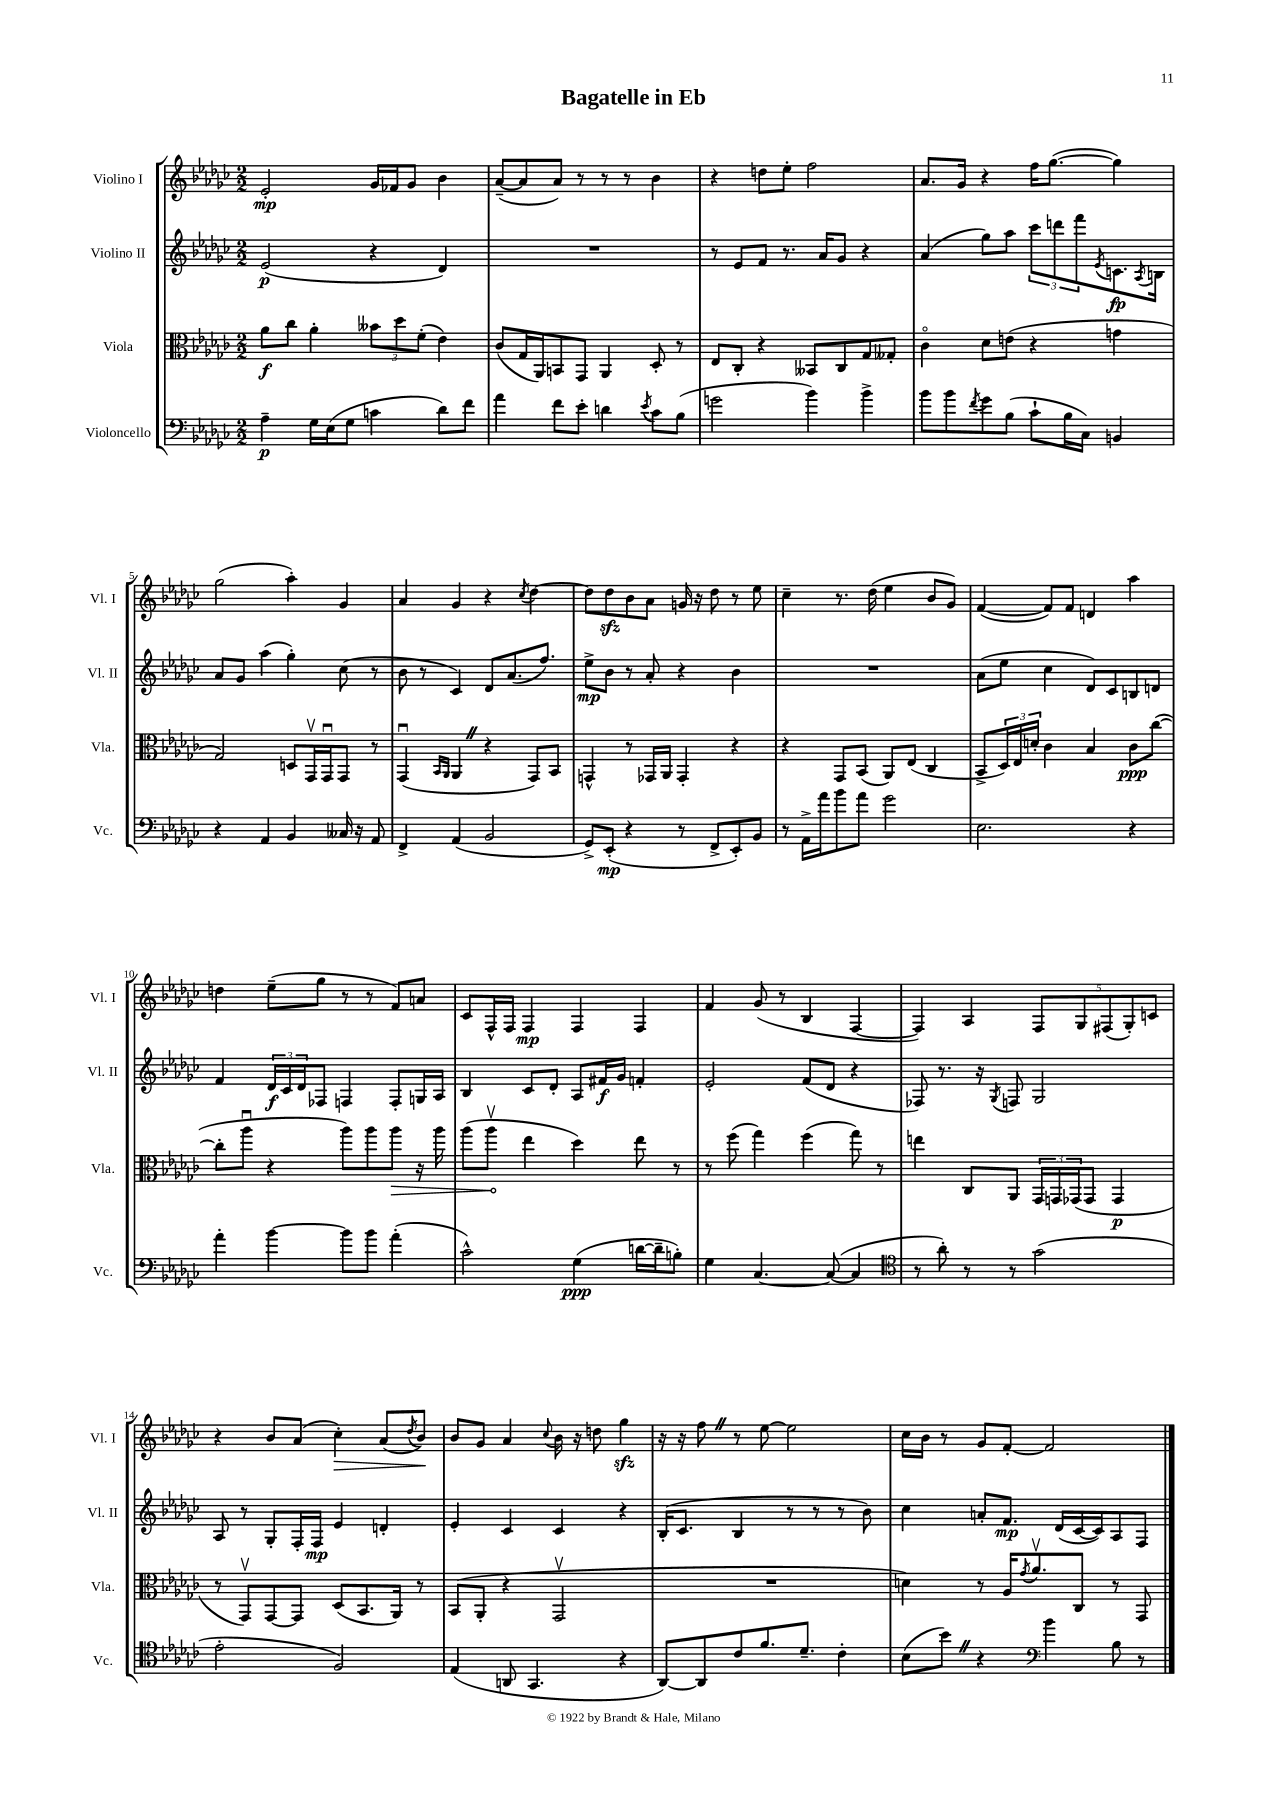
\header { title = "Bagatelle in Eb" }
<<
\new StaffGroup <<
\new Staff = "s0" \with { instrumentName = "Violino I" shortInstrumentName = "Vl. I" } {
    \clef treble \key ges \major \numericTimeSignature \time 2/2
    ees'2-.\mp ges'16 fes'16 ges'8 bes'4 |
    aes'8~--( aes'8 aes'8) r8 r8 r8 bes'4 |
    r4 d''8 ees''8-. f''2 |
    aes'8. ges'16 r4 f''16 ges''8.~( ges''4) |
    ges''2( aes''4-.) ges'4 |
    aes'4 ges'4 r4 \acciaccatura { ces''8 } des''4~ |
    des''8 des''8\sfz bes'8 aes'8 g'16 r16 des''8 r8 ees''8 |
    ces''4-- r8. des''16( ees''4 bes'8 ges'8) |
    f'4~( f'8) f'8 d'4 aes''4 |
    d''4 ees''8--( ges''8 r8 r8 f'8) a'8 |
    ces'8 f16-^ f16 f4\mp f4 f4 |
    f'4 ges'8( r8 bes4 f4~ |
    f4) aes4 \tuplet 5/4 { f8 ges8 fis8( ges8-.) c'8 } |
    r4 bes'8 aes'8( ces''4-.\>) aes'8( \acciaccatura { des''8 } bes'8\!) |
    bes'8 ges'8 aes'4 \appoggiatura { ces''8 } bes'16 r16 d''8 ges''4\sfz |
    r16 r16 f''8 \once \override BreathingSign.text = \markup { \musicglyph "scripts.caesura.straight" } \breathe r8 ees''8~ ees''2 |
    ces''16 bes'16 r8 ges'8 f'8~-. f'2 \bar "|." |
}
\new Staff = "s1" \with { instrumentName = "Violino II" shortInstrumentName = "Vl. II" } {
    \clef treble \key ges \major \numericTimeSignature \time 2/2
    ees'2\p( r4 des'4) |
    R1 |
    r8 ees'8 f'8 r8. aes'16 ges'8 r4 |
    aes'4( ges''8) aes''8 \tuplet 3/2 { ces'''8 d'''8 f'''8 } \acciaccatura { ees'8 } c'8.\fp \acciaccatura { aes8 } b16 |
    aes'8 ges'8 aes''4( ges''4-.) ces''8( r8 |
    bes'8 r8 ces'4) des'8 aes'8.( f''8.) |
    ees''8->\mp bes'8 r8 aes'8-. r4 bes'4 |
    R1 |
    aes'8( ees''8 ces''4 des'8) ces'8 b8 d'8 |
    f'4 \tuplet 3/2 { des'16\f ces'16 des'16 } fes8 f4 f8-. g16 aes16 |
    bes4 ces'8 des'8-. aes8 fis'16\f ges'16 f'4-. |
    ees'2-. f'8( des'8 r4 |
    fes8) r8. r16 \acciaccatura { ges8 } f8 ges2 |
    aes8 r8 ges8-. f16-. f16\mp ees'4 d'4-. |
    ees'4-. ces'4 ces'4 r4 |
    bes16-.( ces'8. bes4 r8 r8 r8 bes'8) |
    ces''4 a'8-. f'8.\mp des'16( ces'16~ ces'16) aes8 f8 \bar "|." |
}
\new Staff = "s2" \with { instrumentName = "Viola" shortInstrumentName = "Vla." } {
    \clef alto \key ges \major \numericTimeSignature \time 2/2
    aes'8\f ces''8 aes'4-. \tuplet 3/2 { beses'8 des''8 f'8-.( } ees'4) |
    ces'8( ges16 aes,16) b,8 ges,8 aes,4 des8-. r8 |
    ees8 ces8-. r4 beses,8 ces8 ges8 geses8-. |
    ces'4\flageolet des'8 e'8( r4 g'4 |
    ges2) d8 ges,16\upbow ges,16\downbow ges,8 r8 |
    ges,4\downbow( \grace { bes,16 aes,16 } aes,4 \once \override BreathingSign.text = \markup { \musicglyph "scripts.caesura.straight" } \breathe r4 ges,8) bes,8 |
    g,4-^ r8 ges,16 aes,16 ges,4-. r4 |
    r4 ges,8 bes,8( aes,8) ees8( ces4 |
    bes,8-> \tuplet 3/2 { des16) ees16 d'16-. } ces'4 bes4 ces'8\ppp ces''8~( |
    ces''8-. aes''8\downbow r4 aes''8) aes''8 \once \override Hairpin.circled-tip = ##t aes''8\> r16 aes''16 |
    aes''8( aes''8\upbow\! ees''4 des''4) ees''8 r8 |
    r8 f''8( ges''4) f''4( ges''8) r8 |
    e''4 ces8 aes,8 \tuplet 3/2 { ges,16 g,16 ges,16( } ges,8 ges,4\p |
    r8 ges,8\upbow) ges,8~ ges,8 des8( bes,8. aes,16) r8 |
    bes,8( aes,8-. r4 ges,2\upbow |
    R1 |
    d'4) r8 aes16 \acciaccatura { ges'8 } aes'8.\upbow ces8 r8 ges,8 \bar "|." |
}
\new Staff = "s3" \with { instrumentName = "Violoncello" shortInstrumentName = "Vc." } {
    \clef bass \key ges \major \numericTimeSignature \time 2/2
    aes4--\p ges16 ees16( ges8 c'4 des'8) f'8 |
    aes'4 f'8 ees'8-. d'4 \acciaccatura { ees'8 } ces'8 bes8( |
    g'2 bes'4) bes'4-> |
    bes'8 bes'8 \acciaccatura { f'8 } ges'8 bes8( ces'8-! bes16 ces16) b,4 |
    r4 aes,4 bes,4 ceses16 r16 aes,8 |
    f,4-> aes,4( bes,2 |
    ges,8->) ees,8-.\mp( r4 r8 f,8-> ees,8-.) bes,8 |
    r8 aes,16-> aes'16 bes'8 aes'8 ges'2 |
    ees2. r4 |
    aes'4-. bes'4~ bes'8 bes'8 aes'4-.( |
    ces'2-^) ges4\ppp( d'16~ d'16-- b8-.) |
    ges4 ces4.~ ces8~( ces4 |
    \clef tenor r8 aes'8-.) r8 r8 ges'2( |
    ees'2-. f2) |
    ees4( a,8 ges,4. r4 |
    aes,8~) aes,8 ces'8 f'8. des'8.-- ces'4-. |
    bes8( bes'8) \once \override BreathingSign.text = \markup { \musicglyph "scripts.caesura.straight" } \breathe r4 \clef bass bes'4 bes8 r8 \bar "|." |
}
>>
>>
